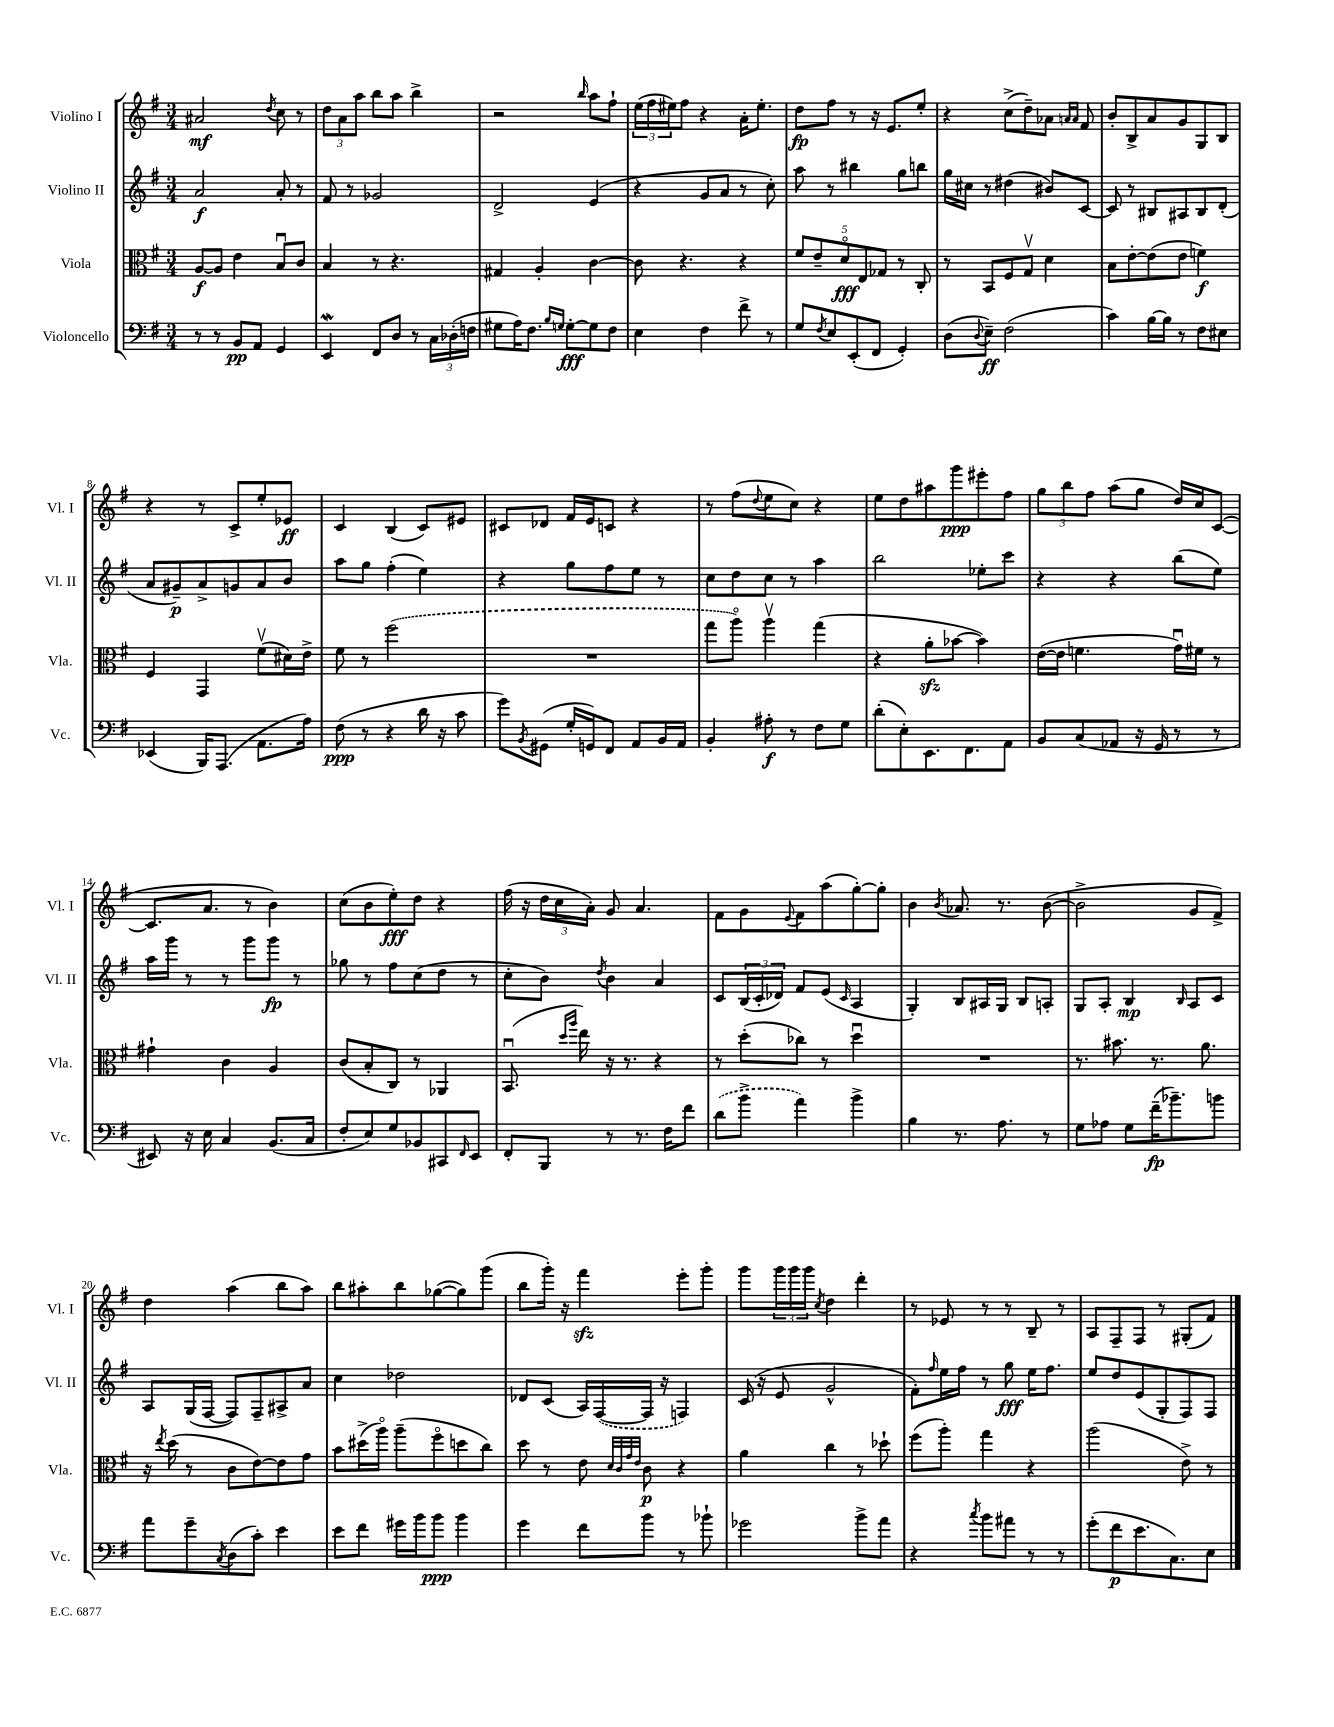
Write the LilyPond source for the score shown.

<<
\new StaffGroup <<
\new Staff = "s0" \with { instrumentName = "Violino I" shortInstrumentName = "Vl. I" } {
    \clef treble \key g \major \numericTimeSignature \time 3/4
    ais'2\mf \acciaccatura { d''8 } c''8 r8 |
    \tuplet 3/2 { d''8 a'8 a''8 } b''8 a''8 b''4-> |
    r2 \grace { b''16 } a''8 fis''8-! |
    \tuplet 3/2 { e''16( fis''16 eis''16) } fis''8 r4 a'16-. eis''8.-. |
    d''8\fp fis''8 r8 r16 e'8. e''8-. |
    r4 c''8->( d''8--) aes'8 \grace { a'16 a'16 } fis'8 |
    b'8-. b8-> a'8 g'8 g8 b8 |
    r4 r8 c'8-> e''8-. ees'8\ff |
    c'4 b4( c'8) eis'8 |
    cis'8 des'8 fis'16 e'16 c'8 r4 |
    r8 fis''8( \appoggiatura { d''8 } e''8 c''8) r4 |
    e''8 d''8 ais''8 g'''8\ppp eis'''8-. fis''8 |
    \tuplet 3/2 { g''8 b''8 fis''8 } a''8( g''8 d''16) c''16 c'8~( |
    c'8. a'8. r8 b'4) |
    c''8( b'8 e''8-.\fff) d''8 r4 |
    fis''16( r16 \tuplet 3/2 { d''16 c''16 a'16-.) } g'8 a'4. |
    fis'8 g'8 \appoggiatura { e'8 } fis'8 a''8( g''8~-.) g''8-. |
    b'4 \acciaccatura { b'8 } aes'8. r8. b'8~( |
    b'2-> g'8 fis'8->) |
    d''4 a''4( b''8 a''8) |
    b''8 ais''8-. b''8 ges''8~( ges''8) g'''8( |
    b''8 g'''16-.) r16 fis'''4\sfz e'''8-. g'''8-. |
    g'''8 \tuplet 3/2 { g'''16 g'''16 g'''16 } \acciaccatura { c''8 } d''4 d'''4-. |
    r8 ees'8 r8 r8 b8-- r8 |
    a8 fis8-- fis8 r8 gis8-.( fis'8) \bar "|." |
}
\new Staff = "s1" \with { instrumentName = "Violino II" shortInstrumentName = "Vl. II" } {
    \clef treble \key g \major \numericTimeSignature \time 3/4
    a'2\f a'8-. r8 |
    fis'8 r8 ges'2 |
    d'2-> e'4( |
    r4 g'8 a'8 r8 c''8-.) |
    a''8 r8 bis''4 g''8 b''8 |
    g''16 cis''16 r8 dis''4( bis'8) c'8~ |
    c'8 r8 bis8 ais8 bis8 d'8-.( |
    a'8 gis'8--\p) a'8-> g'8 a'8 b'8 |
    a''8 g''8 fis''4-.( e''4) |
    r4 g''8 fis''8 e''8 r8 |
    c''8 d''8 c''8 r8 a''4 |
    b''2 ees''8-. c'''8 |
    r4 r4 b''8( e''8) |
    a''16 g'''16 r8 r8 g'''8 g'''8\fp r8 |
    ges''8 r8 fis''8 c''8( d''8 r8 |
    c''8-. b'8) \acciaccatura { d''8 } b'4 a'4 |
    c'8 \tuplet 3/2 { b16( c'16-. des'16) } fis'8 e'8( \grace { c'16 } a4 |
    g4-.) b8 ais16 g16 b8 a8-. |
    g8 a8-. b4\mp \grace { b16 } a8 c'8 |
    a8 g16( fis16~ fis8) fis8-- ais8-> a'8 |
    c''4 des''2 |
    des'8 c'8( a16) \once \slurDashed fis16~( fis16 r16 f4) |
    c'16( r16 e'8 g'2-^ |
    fis'8-.) \grace { fis''16 } e''16 fis''16 r8 g''8\fff e''16 fis''8. |
    e''8 d''8 e'8( g8-. fis8) fis8 \bar "|." |
}
\new Staff = "s2" \with { instrumentName = "Viola" shortInstrumentName = "Vla." } {
    \clef alto \key g \major \numericTimeSignature \time 3/4
    a8~\f a8 e'4 b8\downbow c'8 |
    b4 r8 r4. |
    gis4 a4-. c'4~ |
    c'8 r4. r4 |
    \tuplet 5/4 { fis'8 e'8-- d'8\flageolet\fff e8 ges8 } r8 c8-. |
    r8 b,8 fis8 g8\upbow d'4 |
    b8 e'8~-. e'8( e'8 f'4\f) |
    fis4 g,4 fis'8\upbow( dis'16) e'16-> |
    fis'8 r8 \once \slurDashed fis''2( |
    R2. |
    g''8 a''8\flageolet) a''4\upbow g''4( |
    r4 a'8-.\sfz bes'8~ bes'4) |
    e'16~( e'16 f'4. g'16\downbow) fis'16 r8 |
    gis'4-! c'4 a4 |
    c'8( b8-. c8) r8 aes,4 |
    b,8.\downbow( \grace { d''16 a''16 } e''16) r16 r8. r4 |
    r8 d''8-.( ces''8) r8 d''4\downbow |
    R2. |
    r8. bis'8. r8. a'8. |
    r16 \acciaccatura { e''8 } d''16( r8 c'8 e'8~) e'8 g'8 |
    b'8 dis''16->( a''16\flageolet) a''8--( fis''8\flageolet d''8 c''8) |
    d''8 r8 e'8 \grace { d'32 c'32 g'32 e'32 } c'8\p r4 |
    a'4 c''4 r8 des''8-! |
    fis''8( a''8-.) g''4 r4 |
    a''2( e'8->) r8 \bar "|." |
}
\new Staff = "s3" \with { instrumentName = "Violoncello" shortInstrumentName = "Vc." } {
    \clef bass \key g \major \numericTimeSignature \time 3/4
    r8 r8 b,8\pp a,8 g,4 |
    e,4\mordent fis,8 d8 r8 \tuplet 3/2 { c16 des16-.( f16 } |
    gis8 a16) fis8. \grace { b16 g16 } g8~-.\fff g8 fis8 |
    e4 fis4 fis'8-> r8 |
    g8 \acciaccatura { fis8 } e8 e,8-.( fis,8 g,4-.) |
    d8( \appoggiatura { d8 } e8--\ff) fis2( |
    c'4) b16~ b16 r8 fis8 eis8 |
    ees,4( b,,16) a,,8.( a,8. a16) |
    fis8\ppp( r8 r4 d'16 r16 c'8 |
    g'8) \acciaccatura { b,8 } gis,8( g16-. g,16) fis,8 a,8 b,16 a,16 |
    b,4-. ais8-.\f r8 fis8 g8 |
    d'8-.( e8-.) e,8. fis,8. a,8 |
    b,8 c8( aes,8 r16 g,16 r8 r8 |
    eis,8) r16 e16 c4 b,8.( c16 |
    fis8-. e8) g8 bes,8 cis,8 \grace { fis,16 } e,8 |
    fis,8-. b,,8 r8 r8. fis16 fis'8 |
    \once \slurDashed d'8( b'8-> a'4) b'4-> |
    b4 r8. a8. r8 |
    g8 aes8 g8 fis'16--\fp( bes'8.--) b'8 |
    a'8 g'8-- \acciaccatura { c8 } d8( c'8-.) e'4 |
    e'8 fis'8 gis'16 b'16 b'8\ppp b'4 |
    g'4 fis'8 b'8 r8 bes'8-! |
    ges'2 b'8-> a'8 |
    r4 \acciaccatura { c''8 } b'8 ais'8 r8 r8 |
    g'8-.( fis'8\p e'8. c8.) e8 \bar "|." |
}
>>
>>
